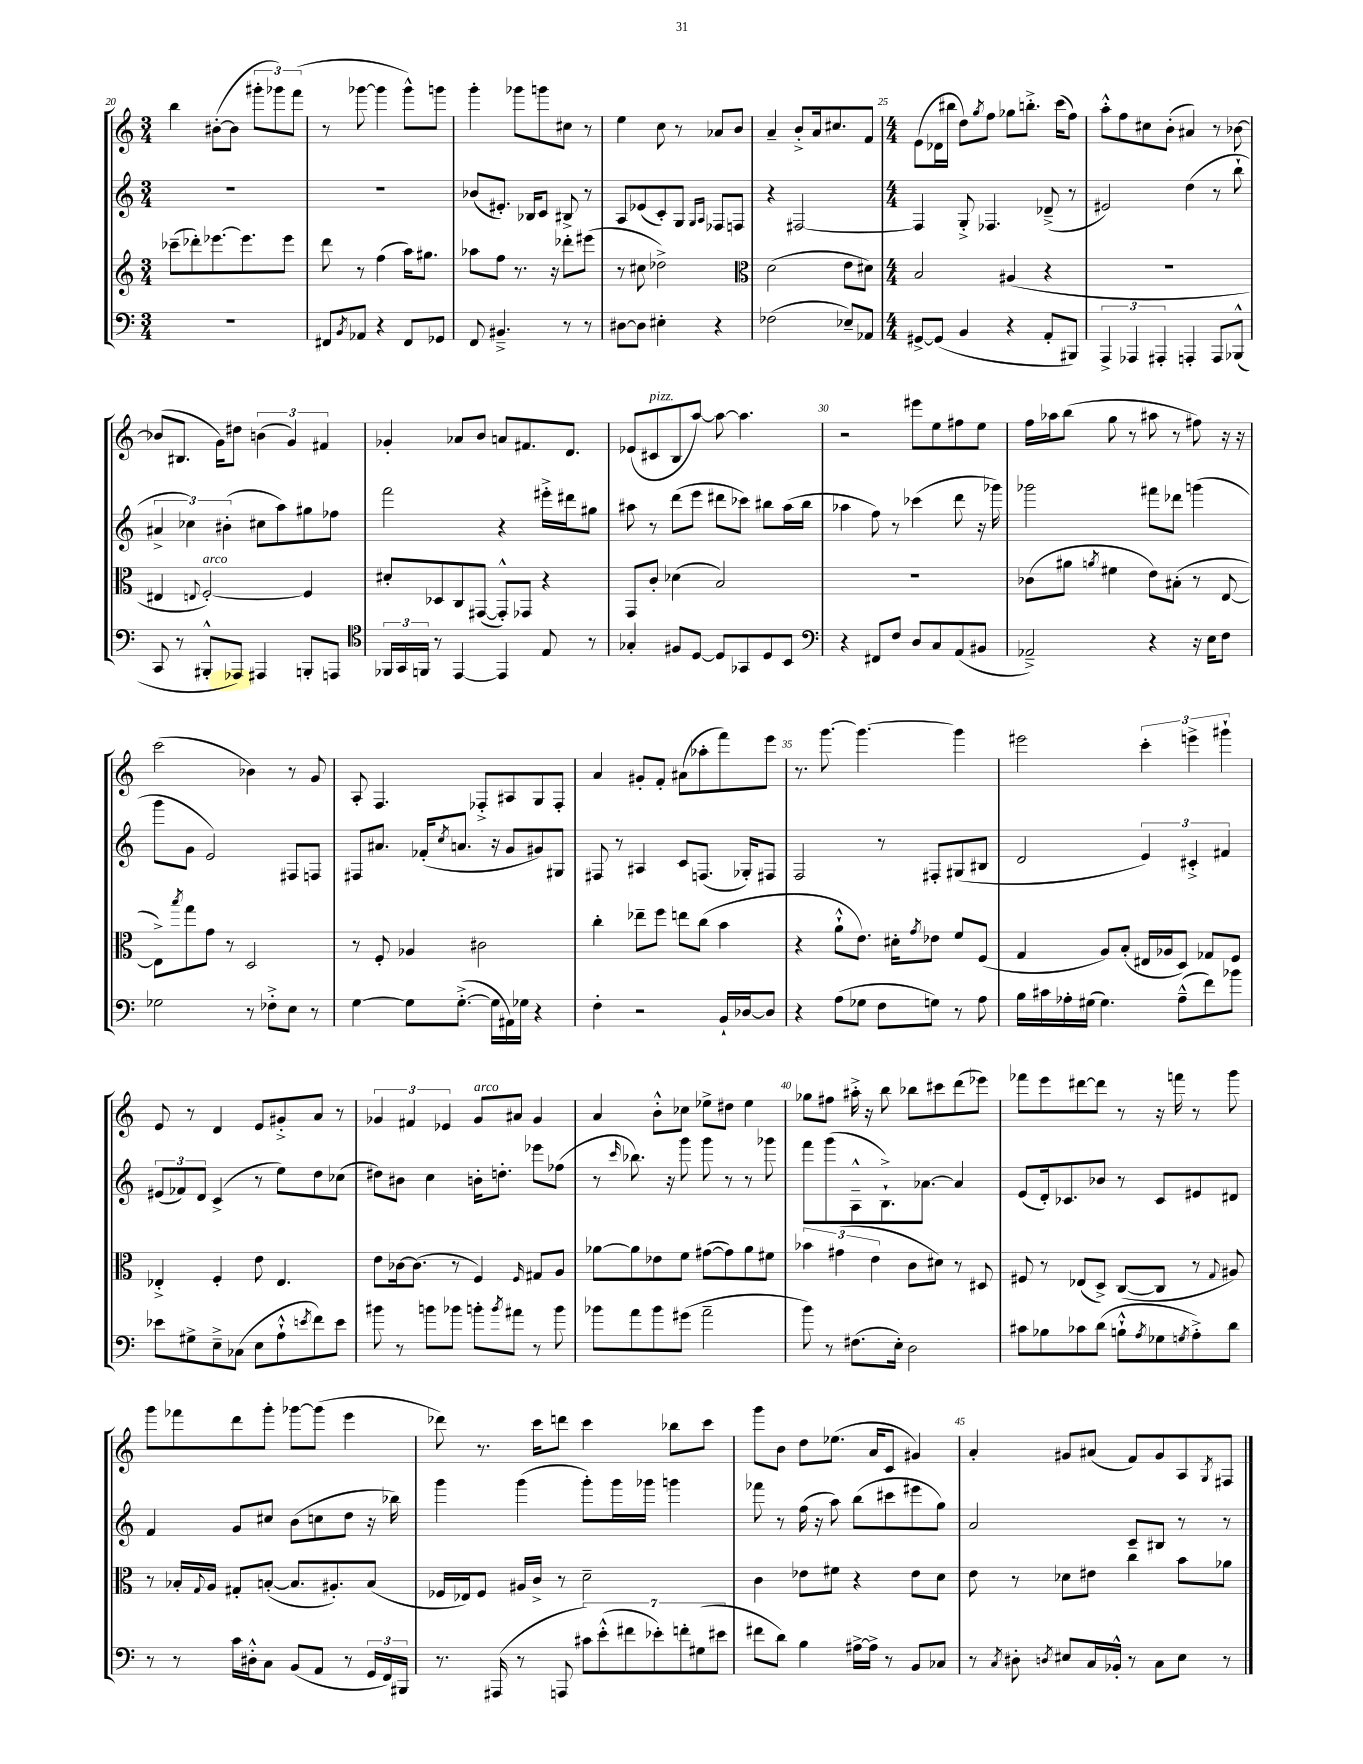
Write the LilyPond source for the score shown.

<<
\new StaffGroup <<
\new Staff = "s0" {
    \clef treble \key c \major \numericTimeSignature \time 3/4
    b''4 bis'8~-.( bis'8 \tuplet 3/2 { gis'''8-. ges'''8) f'''8( } |
    r8 ges'''8~ ges'''4 ges'''8-^) g'''8 |
    g'''4-. ges'''8 g'''8 cis''8 r8 |
    e''4 c''8 r8 aes'8 b'8 |
    a'4-- b'8-.-> a'16 cis''8. f'8 |
    \numericTimeSignature \time 4/4 e'8( des'16 bis''16 d''8) \acciaccatura { g''8 } f''8 ges''8 b''8.-.-> c'''16( f''8) |
    a''8-.-^ f''8 cis''8 b'8-.( ais'4) r8 bes'8~ |
    bes'8( bis8. g'16) dis''8 \tuplet 3/2 { b'4( g'4) fis'4 } |
    ges'4-. aes'8 b'8 a'8 fis'8. d'8. |
    ees'8( cis'8^\markup { \italic "pizz." } b8 a''8~) a''8~ a''4. |
    r2 eis'''8 e''8 fis''8 e''8 |
    f''16 aes''16 b''8( g''8 r8 ais''8 r8 fis''8) r16 r16 |
    c'''2( bes'4) r8 g'8 |
    a8-. f4. fes8-.-> ais8 g8 fes8-. |
    a'4 gis'8-. f'8-. ais'8( aes''8-. f'''8) e'''8 |
    r8. g'''8.~ g'''4.~ g'''4 |
    eis'''2 \tuplet 3/2 { c'''4-. e'''4-> gis'''4-! } |
    e'8 r8 d'4 e'8 gis'8-.-> a'8 r8 |
    \tuplet 3/2 { ges'4 fis'4 ees'4 } ges'8^\markup { \italic "arco" } ais'8 ges'4 |
    a'4 b'8-.-^ ces''8 ees''8-> dis''8 ees''4 |
    ges''8 fis''8 ais''16-.-> r16 b''8 bes''8 cis'''8 d'''8( ees'''8) |
    fes'''8 e'''8 dis'''8~ dis'''8 r8 r16 f'''16 r8 g'''8 |
    g'''8 fes'''8 d'''8 g'''8-. ges'''8~ ges'''8( e'''4 |
    des'''8) r8. c'''16 d'''8 c'''4 bes''8 c'''8 |
    g'''8 b'8 d''8 ees''8.( a'16 c'8 gis'4) |
    a'4-. gis'8 ais'8( f'8) gis'8 a8 \acciaccatura { g8 } fis8 \bar "|." |
}
\new Staff = "s1" {
    \clef treble \key c \major \numericTimeSignature \time 3/4
    R2. |
    R2. |
    bes'8( eis'8.-.) bes16 c'8 bis8-> r8 |
    a8 ees'8( c'8-.) g8 \grace { g16 a16 } fes8 f8 |
    r4 fis2~ |
    \numericTimeSignature \time 4/4 fis4 g8-.-> fes4. des'8--->( r8 |
    eis'2) d''4( r8 b''8-! |
    \tuplet 3/2 { ais'4-> ces''4) bis'4-.( } cis''8 a''8) gis''8 fes''8 |
    f'''2 r4 eis'''16-.-> dis'''16 gis''8 |
    ais''8 r8 d'''8( e'''8 dis'''8 ces'''8) bis''8 ais''16( bis''16 |
    aes''4 f''8) r8 ces'''4( d'''8 r16 ges'''16) |
    ges'''2 fis'''8 des'''8 g'''4( |
    g'''8 g'8 e'2) fis8 f8 |
    fis8 ais'8. fes'16-.( \acciaccatura { c''8 } a'8. r16 g'8 gis'8) gis8 |
    fis8 r8 ais4 c'8 f8.( ges16-.) fis8 |
    f2 r8 fis8-. gis8( bis8 |
    d'2 \tuplet 3/2 { e'4) cis'4-.-> fis'4 } |
    \tuplet 3/2 { eis'8( fes'8) d'8 } c'4->( r8 e''8) d''8 ces''8( |
    dis''8) bis'8 c''4 b'16-. d''8.-. ees'''8 fes''8( |
    r8 \grace { c'''16 } bes''8.) r16 g'''8 g'''8 r8 r8 ges'''8 |
    f'''8 g'''8( a8---^ b8.-!->) aes'8.~ aes'4 |
    e'8( d'16-.) ces'8. bes'8 r8 ces'8 eis'8 dis'8 |
    f'4 g'8 cis''8 b'8( c''8 d''8 r16 bes''16) |
    g'''4 g'''4( g'''8-.) g'''16 ges'''16 g'''4 |
    fes'''8 r8 f''16( r16 a''8) b''8( cis'''8 eis'''8 g''8) |
    a'2 c'8-- bis8 r8 r8 \bar "|." |
}
\new Staff = "s2" {
    \clef treble \key c \major \numericTimeSignature \time 3/4
    ces'''8--( des'''8-.) ees'''8.~ ees'''8. ees'''8 |
    d'''8 r8 f''4( a''16) gis''8. |
    aes''8 f''8 r8. r16 des'''8-. eis'''8( |
    r8 cis''8 des''2->) |
    \clef alto d'2( e'8 dis'8) |
    \numericTimeSignature \time 4/4 b2 ais4( r4 |
    R1 |
    eis4 \appoggiatura { e8 } f2~-.^\markup { \italic "arco" }) f4 |
    dis'8-. des8 c8 gis,8~( gis,8-.-^) ges,8 r4 |
    g,8 c'8-. des'4( b2) |
    R1 |
    ces'8( ais'8 \acciaccatura { a'8 } fis'4 e'8) bis8-.( r8 e8~ |
    e8->) \acciaccatura { b''8 } g''8 g'8 r8 d2 |
    r8 f8-. aes4 cis'2 |
    c''4-. ees''8-- f''8 e''8 c''8( b'4 |
    r4 a'8-!-^ e'8.) dis'16-. \acciaccatura { g'8 } ees'8 f'8 f8( |
    g4 a8) b8-.( eis16 aes16 d8) ges8 f8 |
    ees4-.-> f4-. e'8 ees4. |
    e'8 ces'16~ ces'8.( r8 f4) \grace { f16 } gis8 a8 |
    aes'8~ aes'8 ees'8 f'8 gis'8~( gis'8) aes'8 fis'8 |
    \tuplet 3/2 { bes'4 gis'4( e'4 } c'8 dis'8) r8 dis8 |
    fis8 r8 ees8( d8->) c8~( c8 r8 \appoggiatura { g8 } ais8) |
    r8 bes16-. \appoggiatura { g8 } a16 gis8-. b8~-.( b8. ais8.-.) b8( |
    fes16 ees16) fes8 ais16 c'16-> r8 d'2-- |
    c'4 ees'8 fis'8 r4 ees'8 d'8 |
    e'8 r8 des'8 eis'8 c''4 b'8 aes'8 \bar "|." |
}
\new Staff = "s3" {
    \clef bass \key c \major \numericTimeSignature \time 3/4
    R2. |
    fis,8 \acciaccatura { b,8 } aes,8 r4 fis,8 ges,8 |
    f,8 bis,4.---> r8 r8 |
    dis8~ dis8 eis4-. r4 |
    fes2( ees8--) aes,8 |
    \numericTimeSignature \time 4/4 gis,8~-> gis,8( b,4 r4 a,8-. bis,,8) |
    \tuplet 3/2 { a,,4-> aes,,4 ais,,4-. } a,,4-. a,,8 bes,,8-^( |
    c,8 r8 bis,,8-.-^ aes,,8) ais,,4 b,,8-. a,,8 |
    \clef tenor \tuplet 3/2 { fes,16 g,16 f,16 } r8 e,4~ e,4 e8 r8 |
    ges4-. fis8 d8~ d8 ges,8 d8 b,8 |
    \clef bass r4 fis,8 f8 d8 c8 a,8( bis,8 |
    aes,2--->) r4 r16 e16 f8 |
    ges2 r8 fes8-.-> e8 r8 |
    g4~ g8 g8.~-.->( g16 ais,16) ges16 r4 |
    f4-. r2 b,16-! des16~ des8 |
    r4 a8( ges8 f8 g8) r8 a8 |
    b16 cis'16 aes16-. gis16( gis4.) aes8---^( f'8) bes'8 |
    ees'8 gis8-> e8---> ces8( e8 a8-!-^ \acciaccatura { e'8 } f'8) e'8 |
    bis'8 r8 b'8 bes'8 b'8-. \acciaccatura { b'8 } ais'8 r8 b'8 |
    bes'8 a'8 bes'8 gis'8( a'2-- |
    b'8) r8 fis8.( e16-.) d2 |
    cis'8 bes8 ces'8 d'8( b8-!-^ \acciaccatura { a8 } ges8 \acciaccatura { g8 } a8-.->) d'8 |
    r8 r8 c'16 dis16-.-^ c8 b,8( a,8 r8 \tuplet 3/2 { g,16 f,16) bis,,16 } |
    r8. ais,,16( r8 a,,8 \tuplet 7/4 { cis'8) e'8-.-^( fis'8 ees'8-.) f'8-. gis8( eis'8 } |
    fis'8 d'8) b4 ais16~-> ais16-> r8 b,8 ces8 |
    r8 \acciaccatura { c8 } dis8-. \acciaccatura { d8 } eis8 c16 bes,16-.-^ r8 c8 eis8 r8 \bar "|." |
}
>>
>>
\layout { \context { \Score currentBarNumber = #20 \override BarNumber.break-visibility = ##(#f #t #t) barNumberVisibility = #(every-nth-bar-number-visible 5) } }
